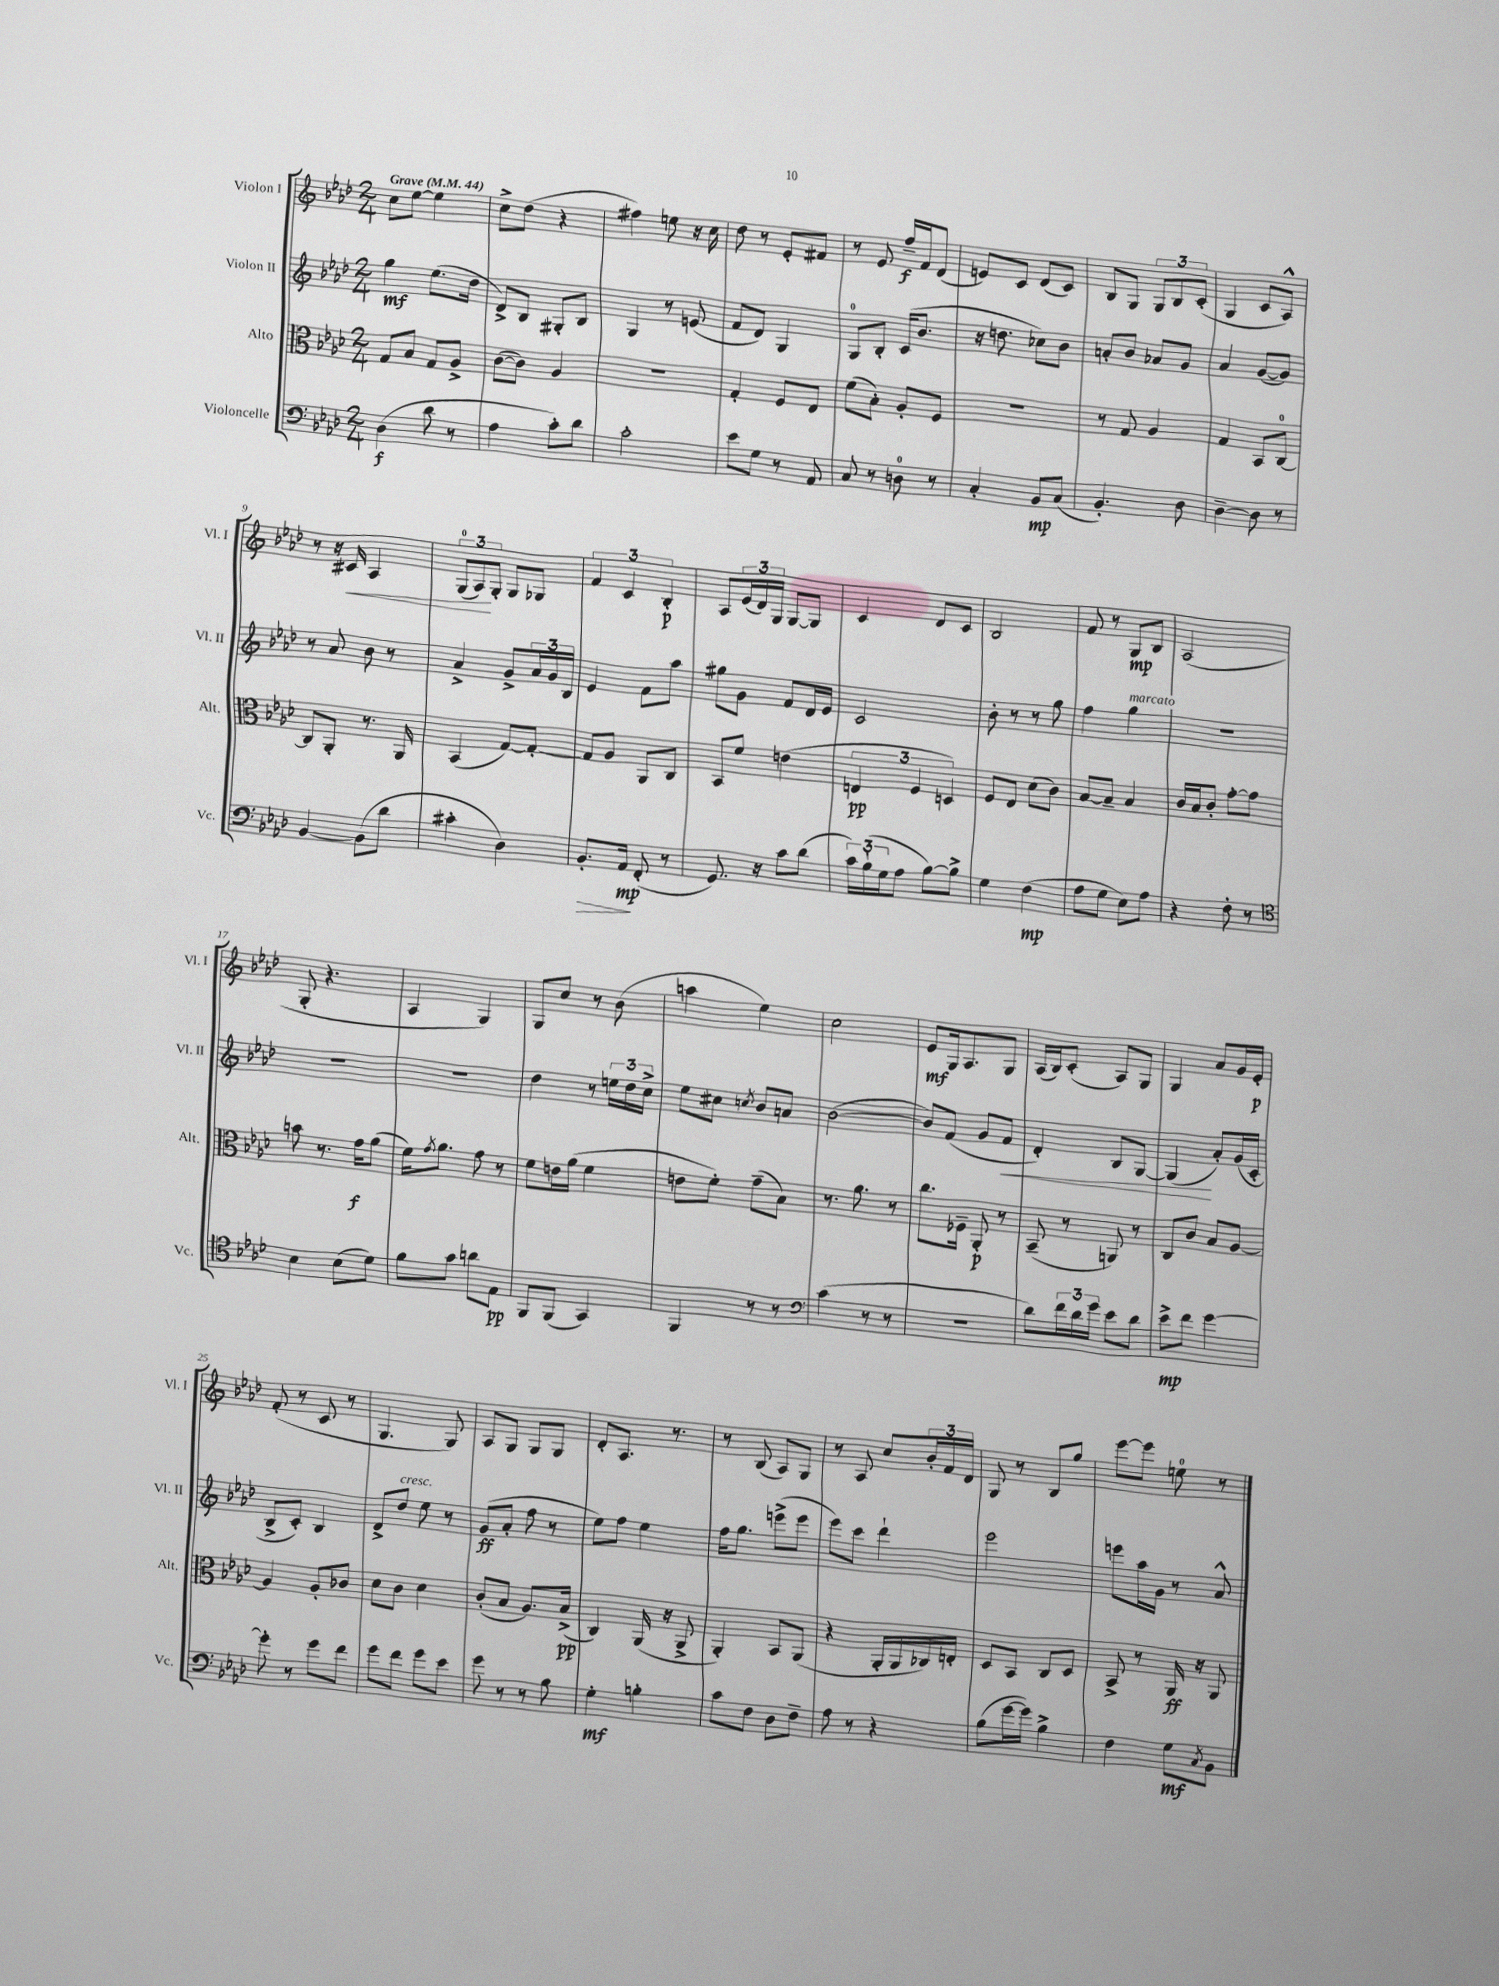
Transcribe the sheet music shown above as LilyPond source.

<<
\new StaffGroup <<
\new Staff = "s0" \with { instrumentName = "Violon I" shortInstrumentName = "Vl. I" } {
    \clef treble \key aes \major \numericTimeSignature \time 2/4 \tempo "Grave" 4 = 44
    c''8 ees''8~ ees''4 |
    c''8-> des''8( r4 |
    fis''4) e''8 r16 c''16 |
    des''8 r8 ees'8-. fis'8 |
    r8 ees'8 f''16--\f f'16 des'8( |
    e'8) c'8 des'8( c'8) |
    bes8 g8 \tuplet 3/2 { g8 bes8 c'8-.( } |
    g4 c'8 aes8-^) |
    r8 r16 cis'16\< aes4 |
    \tuplet 3/2 { g8-0( aes8\!) g8-. } g8 ges8 |
    \tuplet 3/2 { f'4 c'4 bes4-.\p } |
    aes8 \tuplet 3/2 { ees'16( des'16) g16 } g8~ g8 |
    c'4 des'8 c'8 |
    bes2 |
    f'8 r8 g8\mp bes8 |
    aes2( |
    g8-. r4. |
    aes4 g4) |
    g8 c''8 r8 bes'8( |
    a''4 ees''4) |
    c''2 |
    ees'8\mf g16 aes8. g8 |
    aes16( bes16) c'8-.( aes8) g8 |
    g4 aes'8 g'16 ees'16-.\p |
    f'8-.( r8 c'8 r8 |
    g4. g8) |
    aes8 g8 g8 g8 |
    des'8-. aes8. r8. |
    r8 bes8( aes8) g8 |
    r8 aes8 c''8 \tuplet 3/2 { bes'16-. f'16 des'16 } |
    g8 r8 bes8 g''8 |
    ees'''8~ ees'''8 e''8-0 r8 \bar "|." |
}
\new Staff = "s1" \with { instrumentName = "Violon II" shortInstrumentName = "Vl. II" } {
    \clef treble \key aes \major \numericTimeSignature \time 2/4
    g''4\mf ees''8.( des''16 |
    des'8->) bes8 gis8-. bes8 |
    g4 r8 e'8( |
    f'8 des'8) g4 |
    g8-0 bes8-. c'16( bes'8. |
    r16 d''8. ces''8) bes'8 |
    a'8-. bes'8 aes'8 g'8 |
    aes'4 g'8~( g'8) |
    r8 aes'8 bes'8 r8 |
    aes'4-> g'8-> \tuplet 3/2 { aes'16 g'16 bes16 } |
    ees'4 f'8 aes''8 |
    gis''8 g'8 f'8 des'16 ees'16 |
    c'2 |
    bes'8-. r8 r8 g''8 |
    f''4 g''4^\markup { \italic "marcato" } |
    R2 |
    R2 |
    R2 |
    des''4 r8 \tuplet 3/2 { e''16 des''16 c''16-> } |
    ees''8 cis''8 \acciaccatura { c''8 } bes'8 a'8 |
    bes'2~( |
    bes'8) f'8( g'8 f'8\< |
    des'4-.) bes8 g8~ |
    g4\!( aes'8-.) g'16( c'16-. |
    bes8-> c'8-.) bes4 |
    des'8-> des''8^\markup { \italic "cresc." } ees''8 r8 |
    g'8\ff( aes'8-. f''8 r8 |
    ees''8) f''8 ees''4 |
    f''16 g''8. e'''8->( e'''8 |
    ees'''8) c'''8 des'''4-! |
    ees'''2 |
    e'''8 aes''16 g'16 r8 aes'8-^ \bar "|." |
}
\new Staff = "s2" \with { instrumentName = "Alto" shortInstrumentName = "Alt." } {
    \clef alto \key aes \major \numericTimeSignature \time 2/4
    g8 bes8 g8 aes8-> |
    c'8~( c'8) aes4 |
    r2 |
    g4-. f8 ees8 |
    f'8( bes8-.) aes8-. f8 |
    r2 |
    r8 g8 aes4 |
    g4 bes,8 c8-0~ |
    c8 aes,8-. r8. aes,16 |
    bes,4( g8~) g8~-. |
    g8 aes8 aes,8 c8 |
    bes,8 f'8 e'4( |
    \tuplet 3/2 { e4\pp f4 d4) } |
    f8 ees8 des'8( c'8) |
    bes8~ bes8-- bes4 |
    c'16 bes16 c'8-. g'8~-. g'8 |
    b'8 r8. g'16\f aes'8( |
    f'16) \acciaccatura { g'8 } aes'8. g'8 r8 |
    f'8 e'16 aes'16( f'4 |
    e'8 f'8-.) g'8--( bes8) |
    r8. aes'8. r8 |
    c''8. fes16-- aes,8-.\p r8 |
    bes,8--( r8 a,8) r8 |
    c8 c'8 bes8 aes8~ |
    aes4 aes8-. ces'8 |
    des'8 c'8 des'4 |
    c'8-.( bes8 aes8.) bes16->\pp( |
    c4) aes,16( r16 aes,8-> |
    aes,4-.) bes,8 aes,8( |
    r4 aes,16-. aes,16 ces16) e16-. |
    des8 bes,8 c8 des8 |
    bes,8-> r8 aes,16\ff r16 aes,8 \bar "|." |
}
\new Staff = "s3" \with { instrumentName = "Violoncelle" shortInstrumentName = "Vc." } {
    \clef bass \key aes \major \numericTimeSignature \time 2/4
    des4\f( des'8 r8 |
    aes4 c'8-.) des'8 |
    c'2-. |
    ees'8 g8 r8 aes,8 |
    c8 r8 d8-0 r8 |
    c4-. bes,8\mp c8( |
    bes,4.-.) des8 |
    des4~-- des8 r8 |
    bes,4~ bes,8( des'8 |
    cis'4-. des4) |
    bes,8.-.\> aes,16\mp\! f,8-.( r8 |
    g,8.) r16 c'8 des'8( |
    \tuplet 3/2 { c'16) bes16-!( g16 } aes8 bes8~) bes8-> |
    g4 f4\mp( |
    aes8 g8 ees8) aes8 |
    r4 f8-. r8 |
    \clef tenor bes4 bes8( des'8) |
    f'8 g'8 a'8 ees8\pp |
    f,8 f,8( g,4) |
    f,4 r8 r8 |
    \clef bass c'4( r8 r8 |
    R2 |
    des'8) \tuplet 3/2 { f'16 des'16 g'16 } ees'8 des'8 |
    ees'8->\mp f'8 g'4~ |
    g'8-. r8 g'8 f'8 |
    g'8 f'8 g'8 ees'8 |
    g'8 r8 r8 bes8 |
    g4-.\mf b4-. |
    c'8 f8 des8 f8-- |
    aes8 r8 r4 |
    bes8( g'16~ g'16) bes4-> |
    f4 g8\mf \acciaccatura { c8 } bes,8 \bar "|." |
}
>>
>>
